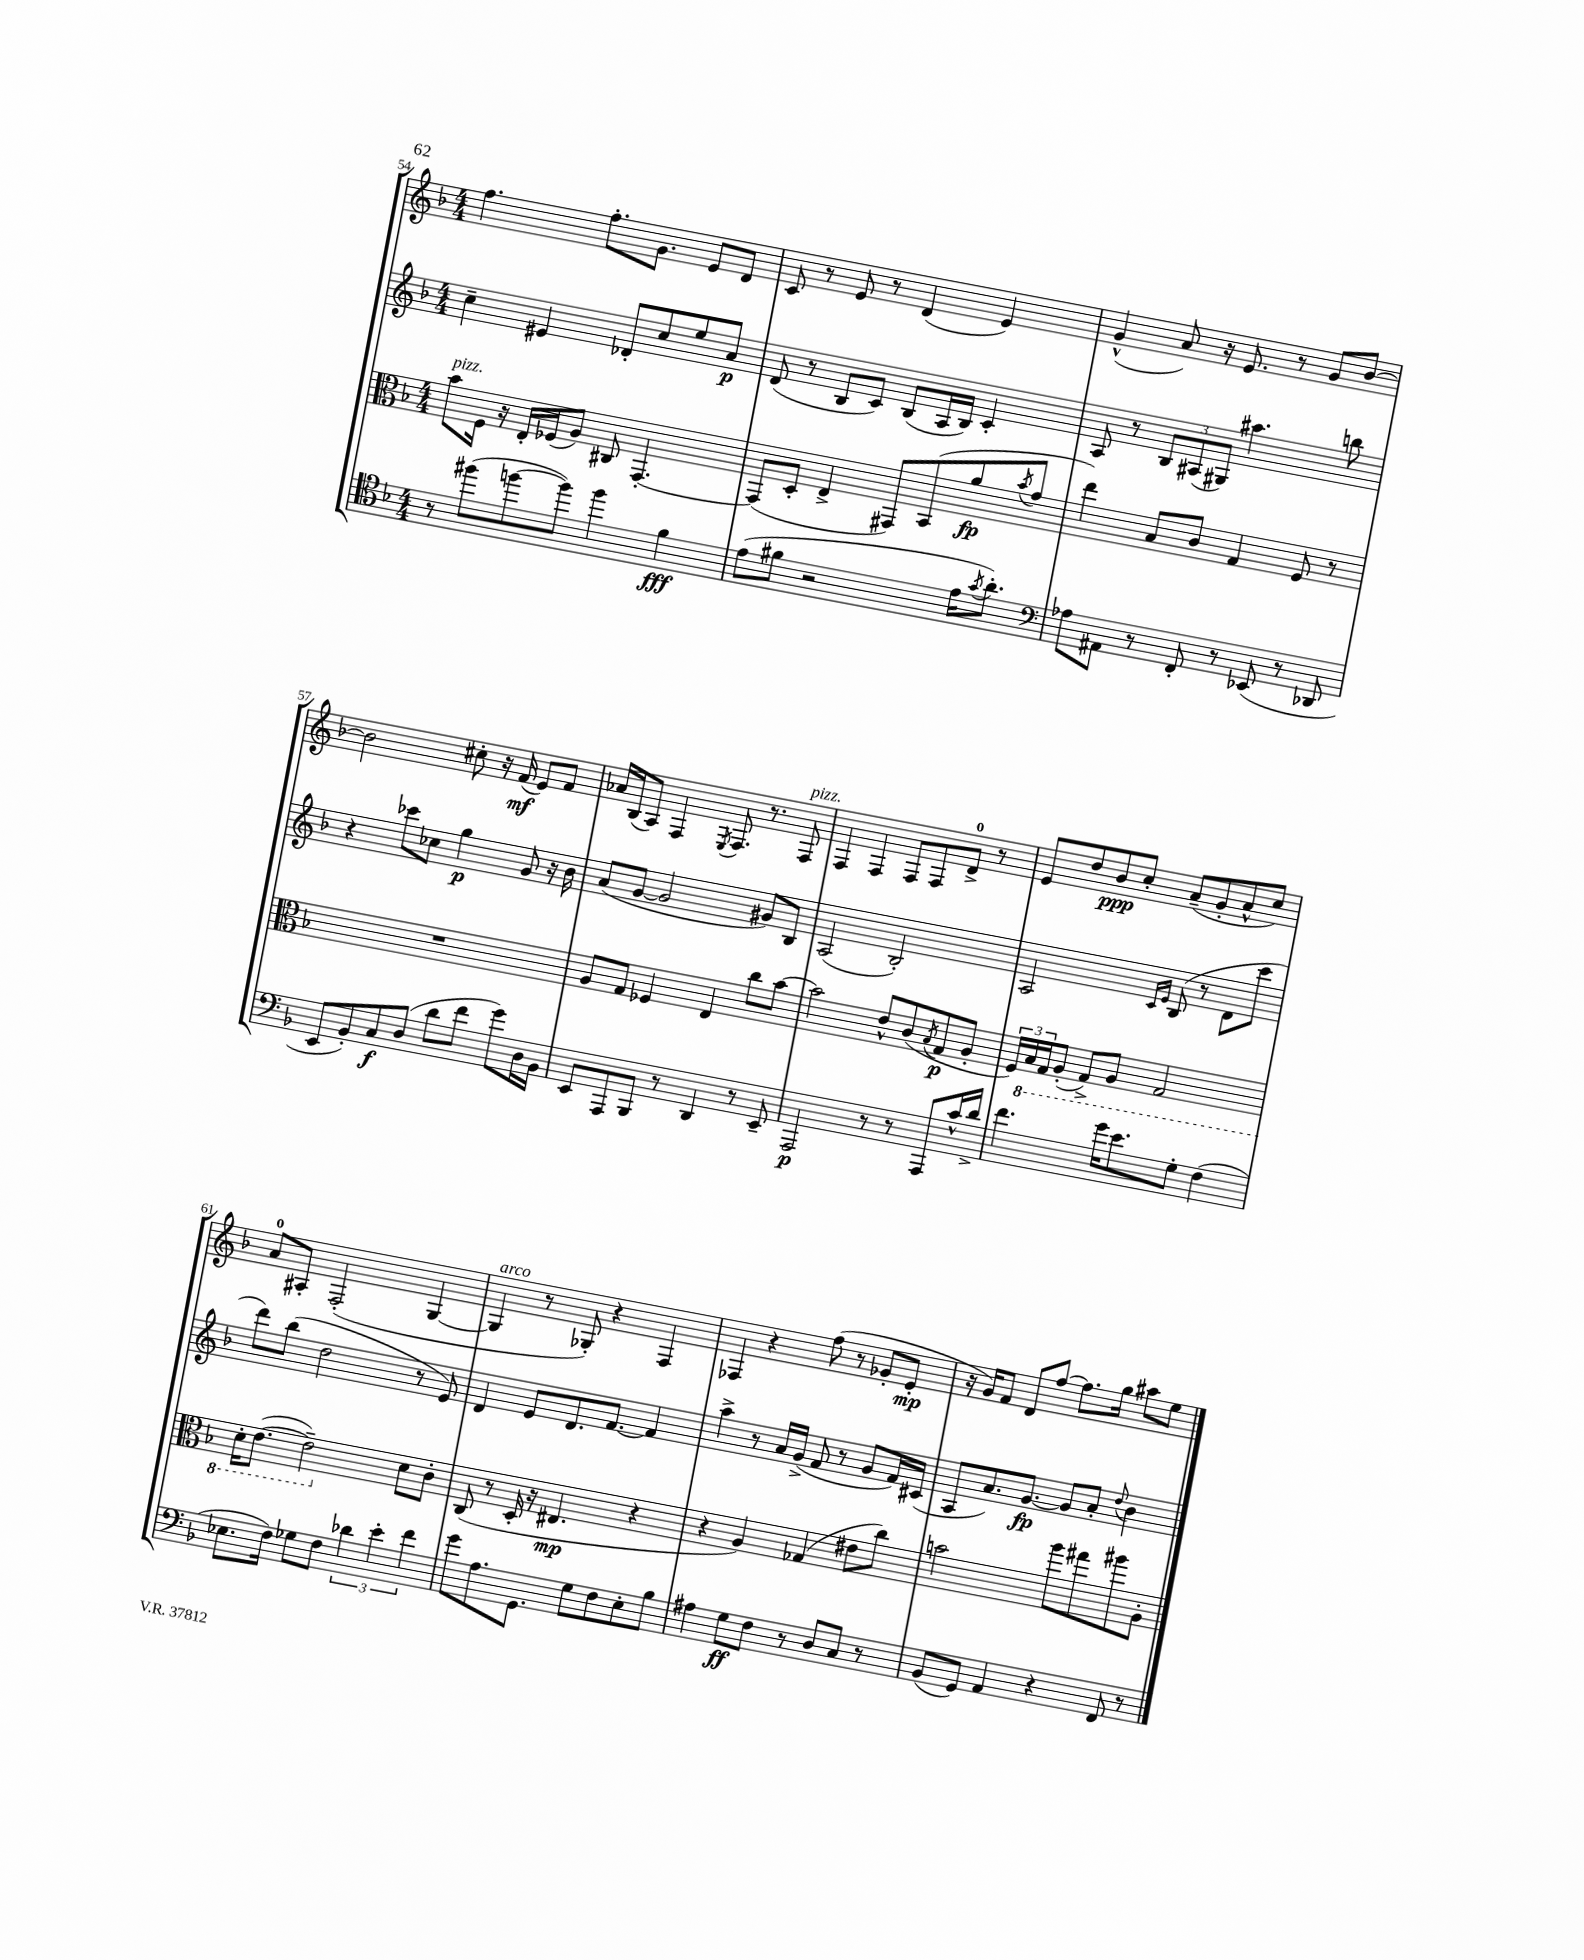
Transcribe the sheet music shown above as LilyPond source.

<<
\new StaffGroup <<
\new Staff = "s0" {
    \clef treble \key f \major \numericTimeSignature \time 4/4
    f''4. f''8.-. g'8. e'8 d'8 |
    c'8 r8 e'8 r8 d'4( e'4) |
    g'4-^( a'8) r16 e'8. r8 g'8 bes'8~ |
    bes'2 cis''8-. r16 f'16\mf( e'8) f'8 |
    aes'16 bes16( a8) f4 \acciaccatura { e8 } f8. r8. f8^\markup { \italic "pizz." } |
    f4 f4 f8 f8 d'8-0-> r8 |
    e'8 d''8 bes'8\ppp c''8-. a'8--( g'8-. a'8-^ c''8) |
    a'8-0 ais8-. f2-.( g4~ |
    g4^\markup { \italic "arco" } r8 ges8-.) r4 f4 |
    fes4 r4 f''8( r8 ges'8-. e'8-.\mp |
    r16 g'16) f'8 d'8 f''8~ f''8. g''16 ais''8 e''8 \bar "|." |
}
\new Staff = "s1" {
    \clef treble \key f \major \numericTimeSignature \time 4/4
    c''4-- eis'4 des'8-. c''8 e''8 a'8\p |
    d'8( r8 bes8 c'8) bes8( a16 bes16) c'4-. |
    a8 r8 \tuplet 3/2 { bes8 ais8( gis8) } ais''4. b''8 |
    r4 ces'''8 ces''8 g''4\p g'8 r16 bes'16 |
    a'8( g'8~ g'2 gis'8) bes8 |
    a2( bes2-.) |
    a2 \grace { c'16 e'16 } bes8( r8 d'8 c'''8 |
    d'''8) bes''8( d''2 r8 e'8) |
    d'4 e'8 d'8. f'8.~ f'4 |
    a''4-> r8 a'16 g'16->( f'8 r8 g'8 f'16) cis'16( |
    a8 a'8.) g'8.~\fp g'8 a'8-. \appoggiatura { d''8 } bes'4 \bar "|." |
}
\new Staff = "s2" {
    \clef alto \key f \major \numericTimeSignature \time 4/4
    bes'8^\markup { \italic "pizz." } f16 r16 e16-. fes16( a8) cis8 g,4.~-. |
    g,8( d8-. e4-> gis,8) bes,8( a'8\fp \acciaccatura { bes'8 } g'8 |
    e''4) bes8 c'8 g4 f8 r8 |
    R1 |
    a8 g8 fes4 e4 c''8 bes'8~ |
    bes'2 e'8-^ c'8( \acciaccatura { bes8 } g8\p a8-. |
    \tuplet 3/2 { f16) \ottava #-1 bes,16 g,16 } a,8-.( g,8->) a,8 g,2 |
    d16-. e8.~( e2--) \ottava #0 d'8 c'8-. |
    c8( r8 d16-. r16 eis4.\mp r4 |
    r4 a4) ges4( eis'8 c''8) |
    b'2 a''8 gis''8 ais''8 a8-. \bar "|." |
}
\new Staff = "s3" {
    \clef tenor \key f \major \numericTimeSignature \time 4/4
    r8 fis''8( f''8~ f''8) f''4 f'4\fff |
    e'8( fis'8 r2 e'16 \acciaccatura { g'8 } a'8.-.) |
    \clef bass aes8 ais,8 r8 f,8-. r8 ees,8( r8 des,8 |
    e,8 bes,8-.) c8\f d8( d'8 f'8 g'8) d16 bes,16 |
    e,8 a,,8 bes,,8 r8 d,4 r8 e,8-- |
    a,,2\p r8 r8 a,,8 c'16-^ d'16-> |
    f'4. g'16 e'8. g8-. f4( |
    ees8. f16) ges8 f8 \tuplet 3/2 { des'4 e'4-. f'4 } |
    g'8 a8. g,8. g8 f8 e8-. bes8 |
    ais4 g8\ff f8 r8 d8 c8 r8 |
    bes,8( g,8) a,4 r4 f,8 r8 \bar "|." |
}
>>
>>
\layout { \context { \Score currentBarNumber = #54 } }
